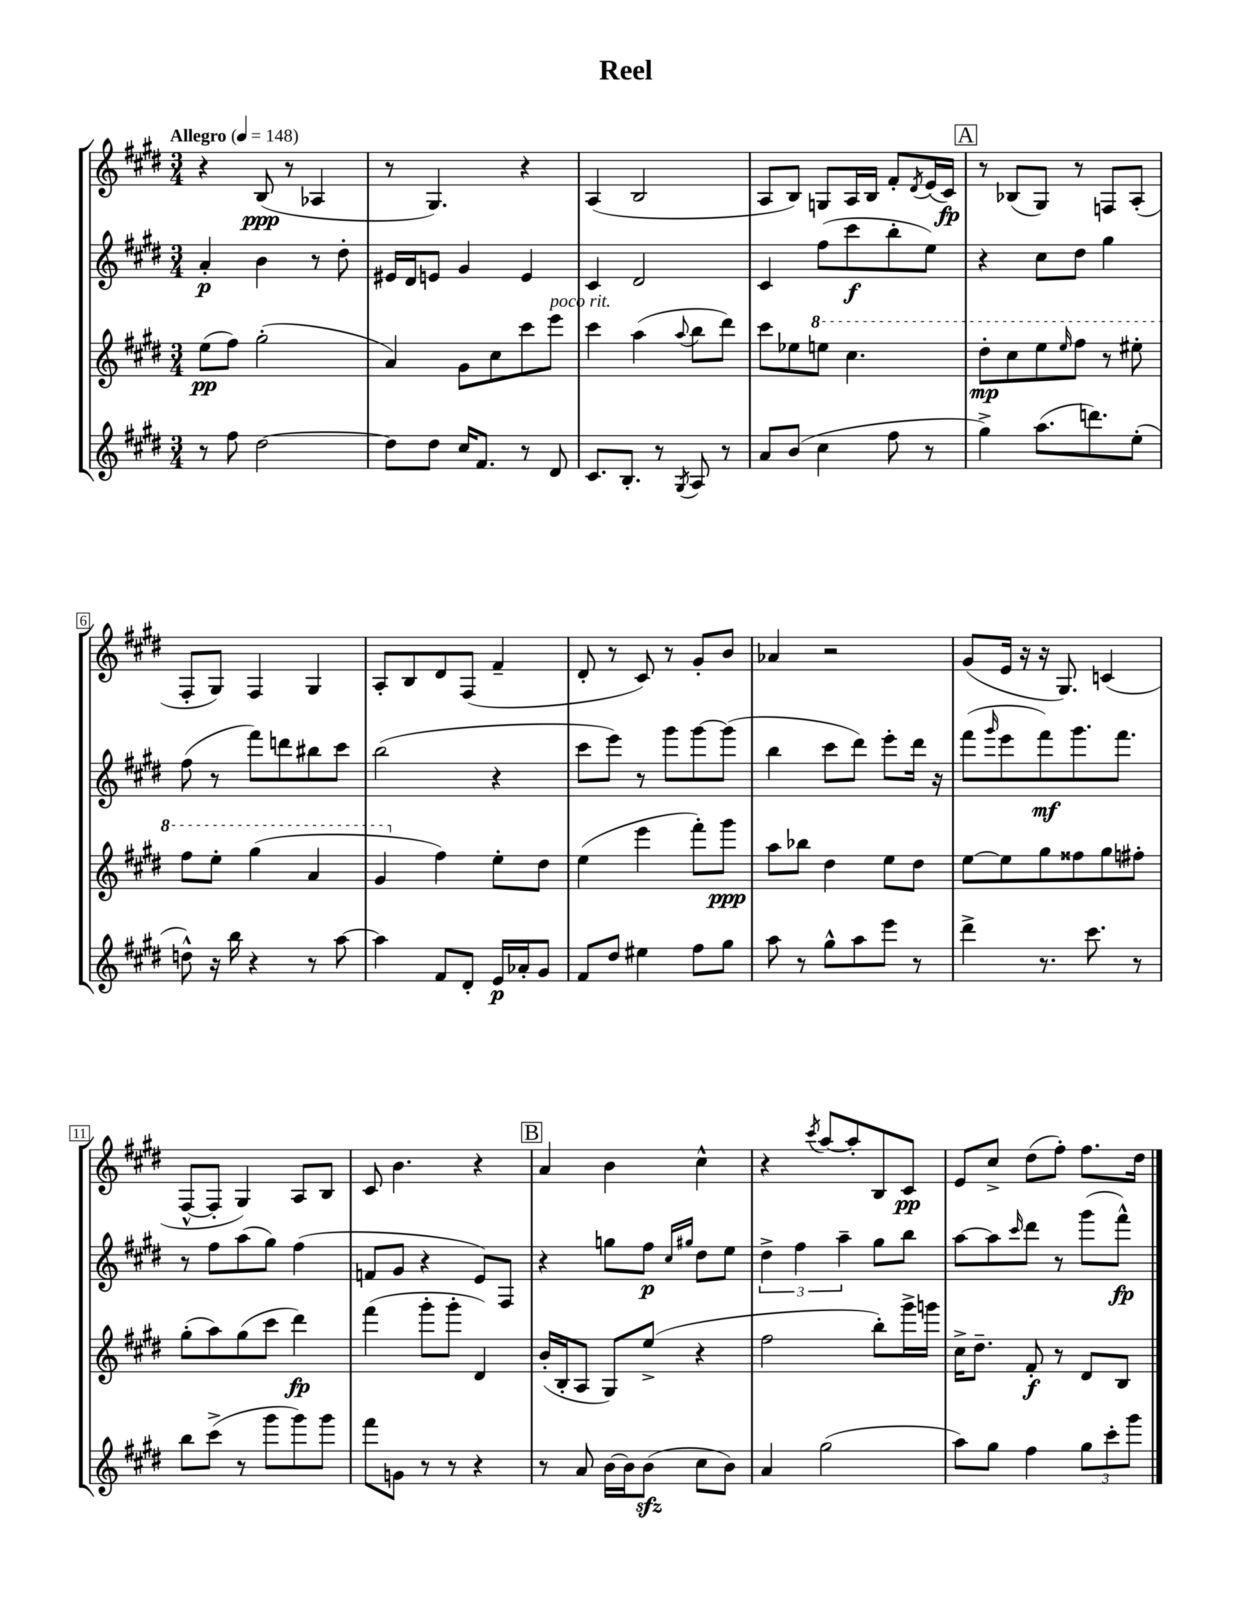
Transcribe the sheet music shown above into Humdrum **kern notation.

**kern	**dynam	**kern	**dynam	**kern	**dynam	**kern	**dynam
*part4	*part4	*part3	*part3	*part2	*part2	*part1	*part1
*staff4	*staff4	*staff3	*staff3	*staff2	*staff2	*staff1	*staff1
*clefG2	*	*clefG2	*	*clefG2	*	*clefG2	*
*k[f#c#g#d#]	*	*k[f#c#g#d#]	*	*k[f#c#g#d#]	*	*k[f#c#g#d#]	*
*M3/4	*	*M3/4	*	*M3/4	*	*M3/4	*
*MM148	*	*MM148	*	*MM148	*	*MM148	*
=1	=1	=1	=1	=1	=1	=1	=1
!	!	!	!	!	!	!LO:TX:a:B:t=Allegro	!
8r	.	(8ee\L	pp	4a'/	p	4r	.
8ff#\	.	8ff#\J)	.	.	.	.	.
[2dd#\	.	(2gg#'\	.	4b\	.	(8B/	ppp
.	.	.	.	.	.	8r	.
.	.	.	.	8r	.	4A-X/	.
.	.	.	.	8dd#'\	.	.	.
=2	=2	=2	=2	=2	=2	=2	=2
8dd#\L]	.	4a/)	.	16e#X/LL	.	8r	.
.	.	.	.	16d#/J	.	.	.
8dd#\J	.	.	.	8en/J	.	4.G#/)	.
16cc#/KL	.	8g#\L	.	4g#/	.	.	.
8.f#/J	.	.	.	.	.	.	.
.	.	8cc#\	.	.	.	.	.
8r	.	8ccc#\	.	4e/	.	4r	.
!	!	!LO:TX:a:i:t=poco rit.	!	!	!	!	!
8d#/	.	8eee\J	.	.	.	.	.
=3	=3	=3	=3	=3	=3	=3	=3
8.c#/L	.	4ccc#\	.	4c#/	.	(4A/	.
8.B'/J	.	.	.	.	.	.	.
.	.	(4aa\	.	2d#/	.	2B/	.
8r	.	.	.	.	.	.	.
8qG#/	.	8qqaa/	.	.	.	.	.
8A/	.	8bb\L	.	.	.	.	.
8r	.	8ddd#\J)	.	.	.	.	.
=4	=4	=4	=4	=4	=4	=4	=4
8a/L	.	8ccc#\L	.	4c#/	.	8A/L	.
(8b/J	.	8ee-X\	.	.	.	8B/J)	.
*	*	*8va	*	*	*	*	*
4cc#\	.	8eeen\J	.	(8ff#\L	.	8Gn/L	.
.	.	4.ccc#\	.	8ccc#\	f	16A/L	.
.	.	.	.	.	.	16B/JJ	.
8ff#\	.	.	.	8bb'\	.	8f#'/L	.
.	.	.	.	.	.	8qd#/	.
8r	.	.	.	8ee\J)	.	(16e/L	.
.	.	.	.	.	.	16c#/JJ)	fp
!!LO:REH:place=s1:t=A
=5	=5	=5	=5	=5	=5	=5	=5
4gg#^\)	.	8ddd#'\L	mp	4r	.	8r	.
.	.	8ccc#\	.	.	.	(8B-X/L	.
(8.aa\L	.	8eee\	.	8cc#\L	.	8G#/J)	.
.	.	16qqeee/	.	.	.	.	.
.	.	8fff#\J	.	8dd#\J	.	8r	.
8.dddn\)	.	.	.	.	.	.	.
.	.	8r	.	4gg#\	.	8Fn/L	.
(8ee'\J	.	8eee#X'\	.	.	.	(8A'/J	.
!!LO:LB:g=z
=6	=6	=6	=6	=6	=6	=6	=6
8ddn^^\)	.	8fff#\L	.	(8ff#\	.	8F#'/L	.
16r	.	8eee'\J	.	8r	.	8G#/J)	.
16bb\	.	.	.	.	.	.	.
4r	.	(4ggg#\	.	8fff#\L)	.	4F#/	.
.	.	.	.	8dddn\	.	.	.
8r	.	4aa/	.	8bb#X\	.	4G#/	.
[8aa\	.	.	.	8ccc#\J	.	.	.
=7	=7	=7	=7	=7	=7	=7	=7
4aa\]	.	4gg#/	.	(2bb\	.	8A'/L	.
.	.	.	.	.	.	8B/	.
*	*	*X8va	*	*	*	*	*
8f#/L	.	4ff#\)	.	.	.	8d#/	.
8d#'/J	.	.	.	.	.	(8F#/J	.
16e/LL	p	8ee'\L	.	4r	.	4f#~/	.
16a-X'/J	.	.	.	.	.	.	.
8g#/J	.	8dd#\J	.	.	.	.	.
=8	=8	=8	=8	=8	=8	=8	=8
8f#/L	.	(4ee\	.	8ccc#\L	.	8d#'/	.
8dd#/J	.	.	.	8eee\J)	.	8r	.
4ee#X\	.	4eee\	.	8r	.	8c#/)	.
.	.	.	.	8ggg#\L	.	8r	.
8ff#\L	.	8fff#'\L)	.	[8ggg#\	.	8g#'/L	.
8gg#\J	.	8ggg#\J	ppp	(8ggg#\J]	.	8b/J	.
=9	=9	=9	=9	=9	=9	=9	=9
8aa\	.	8aa\L	.	4bb\	.	4a-X/	.
8r	.	8bb-X\J	.	.	.	.	.
8gg#^^\L	.	4dd#\	.	8ccc#\L	.	2r	.
8aa\	.	.	.	8ddd#\J)	.	.	.
8eee\J	.	8ee\L	.	8eee'\L	.	.	.
8r	.	8dd#\J	.	16ddd#\Jk	.	.	.
.	.	.	.	16r	.	.	.
=10	=10	=10	=10	=10	=10	=10	=10
4ddd#^\	.	[8ee\L	.	(8fff#\L	.	(8g#/L	.
.	.	.	.	16qqggg#/	.	.	.
.	.	8ee\]	.	8eee\	.	16e/Jk	.
.	.	.	.	.	.	16r	.
8.r	.	8gg#\	.	8fff#\)	mf	16r	.
.	.	.	.	.	.	8.G#/)	.
.	.	8ff##X\	.	8.ggg#\	.	.	.
8.ccc#\	.	.	.	.	.	.	.
.	.	8gg#\	.	.	.	(4cn/	.
.	.	.	.	8.fff#\J	.	.	.
8r	.	8ff#X'\J	.	.	.	.	.
!!LO:LB:g=z
=11	=11	=11	=11	=11	=11	=11	=11
8bb\L	.	(8gg#'\L	.	8r	.	[8F#^^/L	.
(8ccc#^\J	.	8aa\)	.	8ff#\L	.	8F#'/J]	.
8r	.	(8gg#\	.	(8aa\	.	4G#/)	.
8ggg#\L	.	8ccc#\J	.	8gg#\J)	.	.	.
8ggg#\)	.	4ddd#\)	fp	(4ff#\	.	8A/L	.
8ggg#\J	.	.	.	.	.	8B/J	.
=12	=12	=12	=12	=12	=12	=12	=12
8fff#\L	.	(4fff#\	.	8fn/L	.	8c#/	.
8gn\J	.	.	.	8g#/J	.	4.b\	.
8r	.	8ggg#'\L	.	4r	.	.	.
8r	.	8ggg#'\J	.	.	.	.	.
4r	.	4d#/)	.	8e/L)	.	4r	.
.	.	.	.	8F#/J	.	.	.
!!LO:REH:place=s1:t=B
=13	=13	=13	=13	=13	=13	=13	=13
8r	.	(16b'/LL	.	4r	.	4a/	.
.	.	16B'/J	.	.	.	.	.
8a/	.	8A/J	.	.	.	.	.
[16b\LL	.	8G#/L)	.	8ggn\L	.	4b\	.
16b\J]	.	.	.	.	.	.	.
(8bzz\J	.	(8ee^/J	.	8ff#\J	p	.	.
.	.	.	.	16qqcc#/LL	.	.	.
.	.	.	.	16qqgg#X/JJ	.	.	.
8cc#\L	.	4r	.	8dd#\L	.	4cc#^^\	.
8b\J)	.	.	.	8ee\J	.	.	.
=14	=14	=14	=14	=14	=14	=14	=14
4a/	.	2ff#\	.	6dd#^\	.	4r	.
.	.	.	.	6ff#\	.	.	.
.	.	.	.	.	.	8qccc#/	.
(2gg#\	.	.	.	.	.	[8aa/L	.
.	.	.	.	6aa~\	.	.	.
.	.	.	.	.	.	8aa'/]	.
.	.	8bb'\L)	.	8gg#\L	.	8B/	.
.	.	16ggg#^\L	.	8bb\J	.	8c#/J	pp
.	.	16gggn\JJ	.	.	.	.	.
=15	=15	=15	=15	=15	=15	=15	=15
8aa\L)	.	16cc#^\KL	.	[8aa\L	.	8e/L	.
.	.	8.dd#~\J	.	.	.	.	.
8gg#\J	.	.	.	8aa\]	.	8cc#^/J	.
.	.	.	.	16qqccc#/	.	.	.
4ff#\	.	8f#'/	f	8ddd#\J	.	(8dd#\L	.
.	.	8r	.	8r	.	8ff#'\J)	.
12gg#\L	.	8d#/L	.	(8ggg#\L	.	8.ff#\L	.
12ccc#'\	.	.	.	.	.	.	.
.	.	8B/J	.	8fff#^^\J)	fp	.	.
12ggg#\J	.	.	.	.	.	.	.
.	.	.	.	.	.	16dd#\Jk	.
==	==	==	==	==	==	==	==
*-	*-	*-	*-	*-	*-	*-	*-
